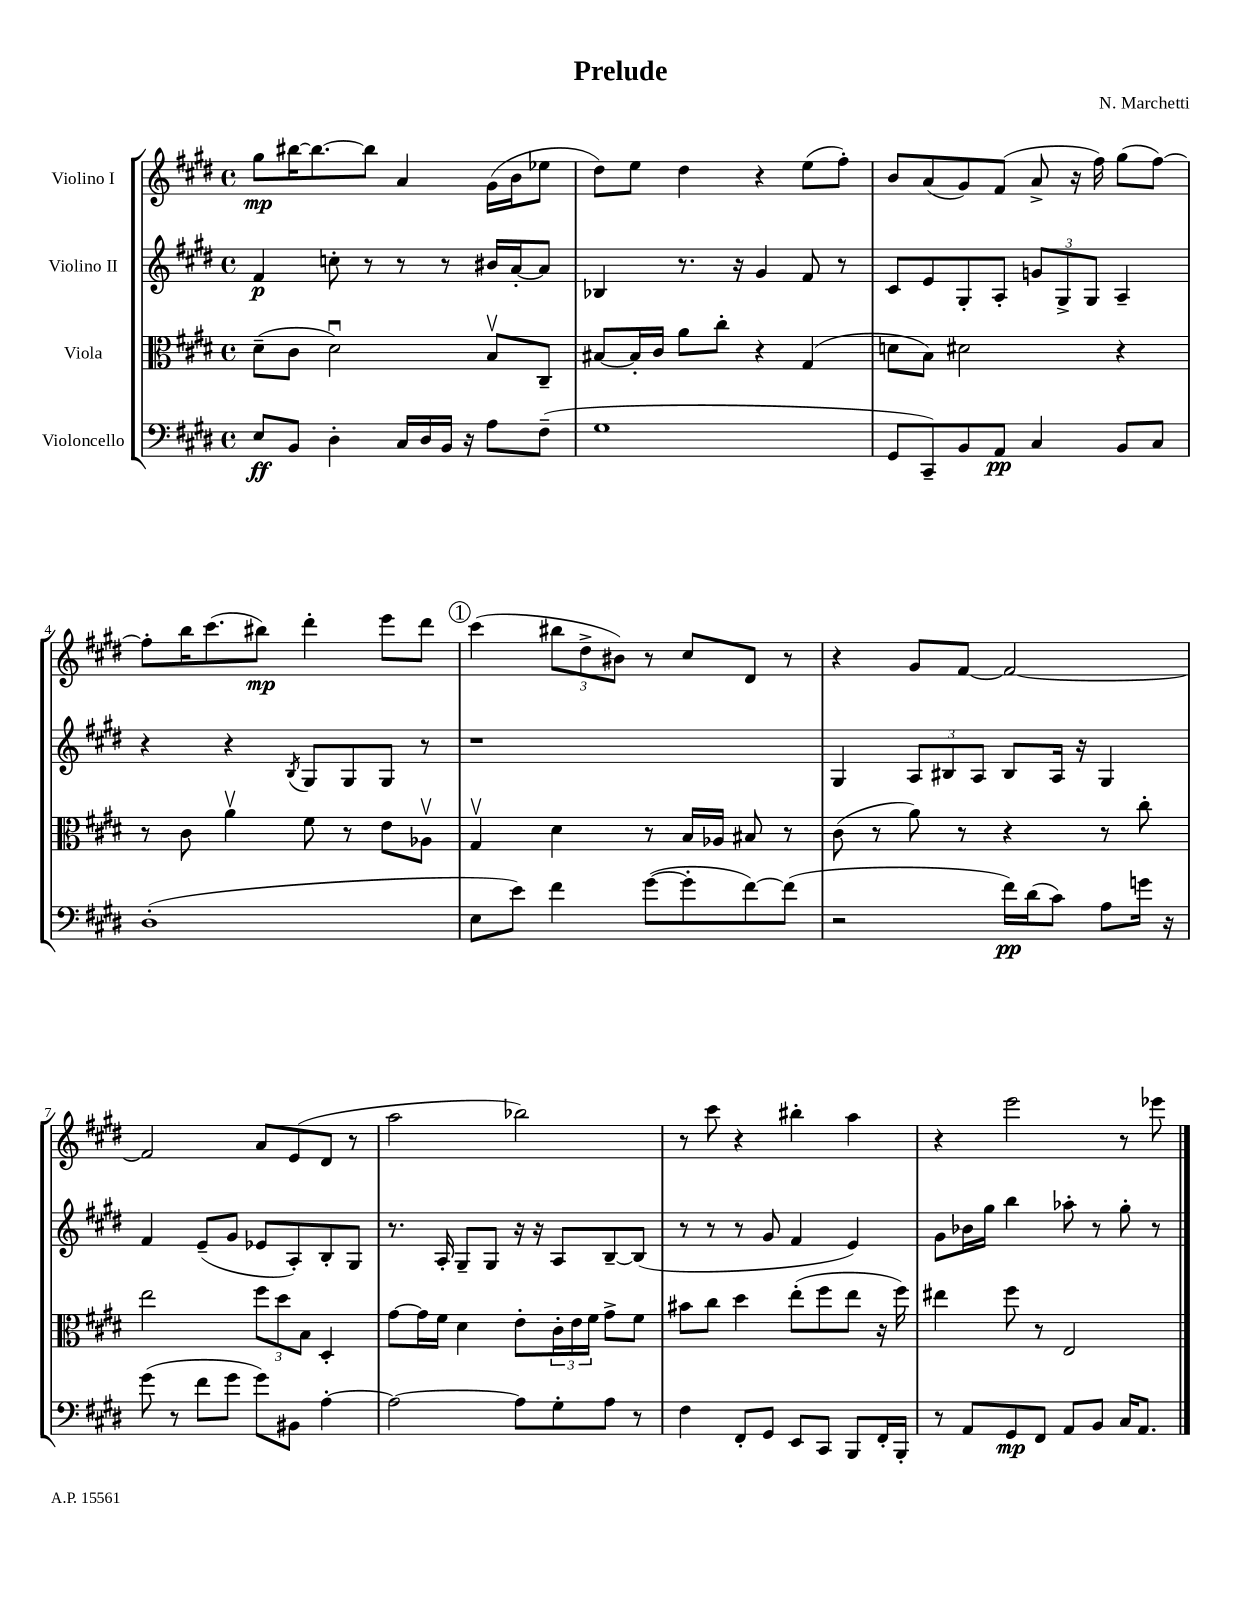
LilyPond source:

\header { title = "Prelude" composer = "N. Marchetti" }
<<
\new StaffGroup <<
\new Staff = "s0" \with { instrumentName = "Violino I" } {
    \clef treble \key e \major \defaultTimeSignature \time 4/4
    gis''8\mp bis''16~ bis''8.~ bis''8 a'4 gis'16( b'16 ees''8 |
    dis''8) e''8 dis''4 r4 e''8( fis''8-.) |
    b'8 a'8( gis'8) fis'8( a'8-> r16 fis''16) gis''8( fis''8~) |
    fis''8-. b''16 cis'''8.( bis''8\mp) dis'''4-. e'''8 dis'''8 |
    \mark \markup { \circle "1" } cis'''4( \tuplet 3/2 { bis''8 dis''8-> bis'8) } r8 cis''8 dis'8 r8 |
    r4 gis'8 fis'8~ fis'2~ |
    fis'2 a'8 e'8( dis'8 r8 |
    a''2 bes''2) |
    r8 cis'''8 r4 bis''4-. a''4 |
    r4 e'''2 r8 ees'''8 \bar "|." |
}
\new Staff = "s1" \with { instrumentName = "Violino II" } {
    \clef treble \key e \major \defaultTimeSignature \time 4/4
    fis'4\p c''8-. r8 r8 r8 bis'16 a'16~-. a'8 |
    bes4 r8. r16 gis'4 fis'8 r8 |
    cis'8 e'8 gis8-. a8-. \tuplet 3/2 { g'8 gis8-> gis8 } a4-- |
    r4 r4 \acciaccatura { b8 } gis8 gis8 gis8 r8 |
    \mark \markup { \circle "1" } r1 |
    gis4 \tuplet 3/2 { a8 bis8 a8 } bis8 a16 r16 gis4 |
    fis'4 e'8--( gis'8 ees'8 a8-.) b8-. gis8 |
    r8. a16-. gis8-- gis8 r16 r16 a8 b8~-- b8( |
    r8 r8 r8 gis'8 fis'4 e'4) |
    gis'8 bes'16 gis''16 b''4 aes''8-. r8 gis''8-. r8 \bar "|." |
}
\new Staff = "s2" \with { instrumentName = "Viola" } {
    \clef alto \key e \major \defaultTimeSignature \time 4/4
    dis'8--( cis'8 dis'2\downbow) b8\upbow cis8-- |
    bis8~ bis16-. cis'16 a'8 cis''8-. r4 gis4( |
    d'8 b8) dis'2 r4 |
    r8 cis'8 a'4\upbow fis'8 r8 e'8 aes8\upbow |
    \mark \markup { \circle "1" } gis4\upbow dis'4 r8 b16 aes16 bis8 r8 |
    cis'8( r8 a'8) r8 r4 r8 cis''8-. |
    e''2 \tuplet 3/2 { fis''8 dis''8 b8 } dis4-. |
    gis'8~ gis'16 fis'16 dis'4 e'8-. \tuplet 3/2 { cis'16-. e'16 fis'16 } gis'8-> fis'8 |
    bis'8 cis''8 dis''4 e''8-.( fis''8 e''8 r16 fis''16) |
    eis''4 fis''8 r8 e2 \bar "|." |
}
\new Staff = "s3" \with { instrumentName = "Violoncello" } {
    \clef bass \key e \major \defaultTimeSignature \time 4/4
    e8\ff b,8 dis4-. cis16 dis16 b,16 r16 a8 fis8--( |
    gis1 |
    gis,8 cis,8--) b,8 a,8\pp cis4 b,8 cis8 |
    dis1-.( |
    \mark \markup { \circle "1" } e8 e'8) fis'4 gis'8~( gis'8-. fis'8~) fis'8( |
    r2 fis'16\pp) dis'16( cis'8) a8 g'16 r16 |
    gis'8( r8 fis'8 gis'8 gis'8) bis,8 a4~-. |
    a2~ a8 gis8-. a8 r8 |
    fis4 fis,8-. gis,8 e,8 cis,8 b,,8 fis,16-. b,,16-. |
    r8 a,8 gis,8\mp fis,8 a,8 b,8 cis16 a,8. \bar "|." |
}
>>
>>
